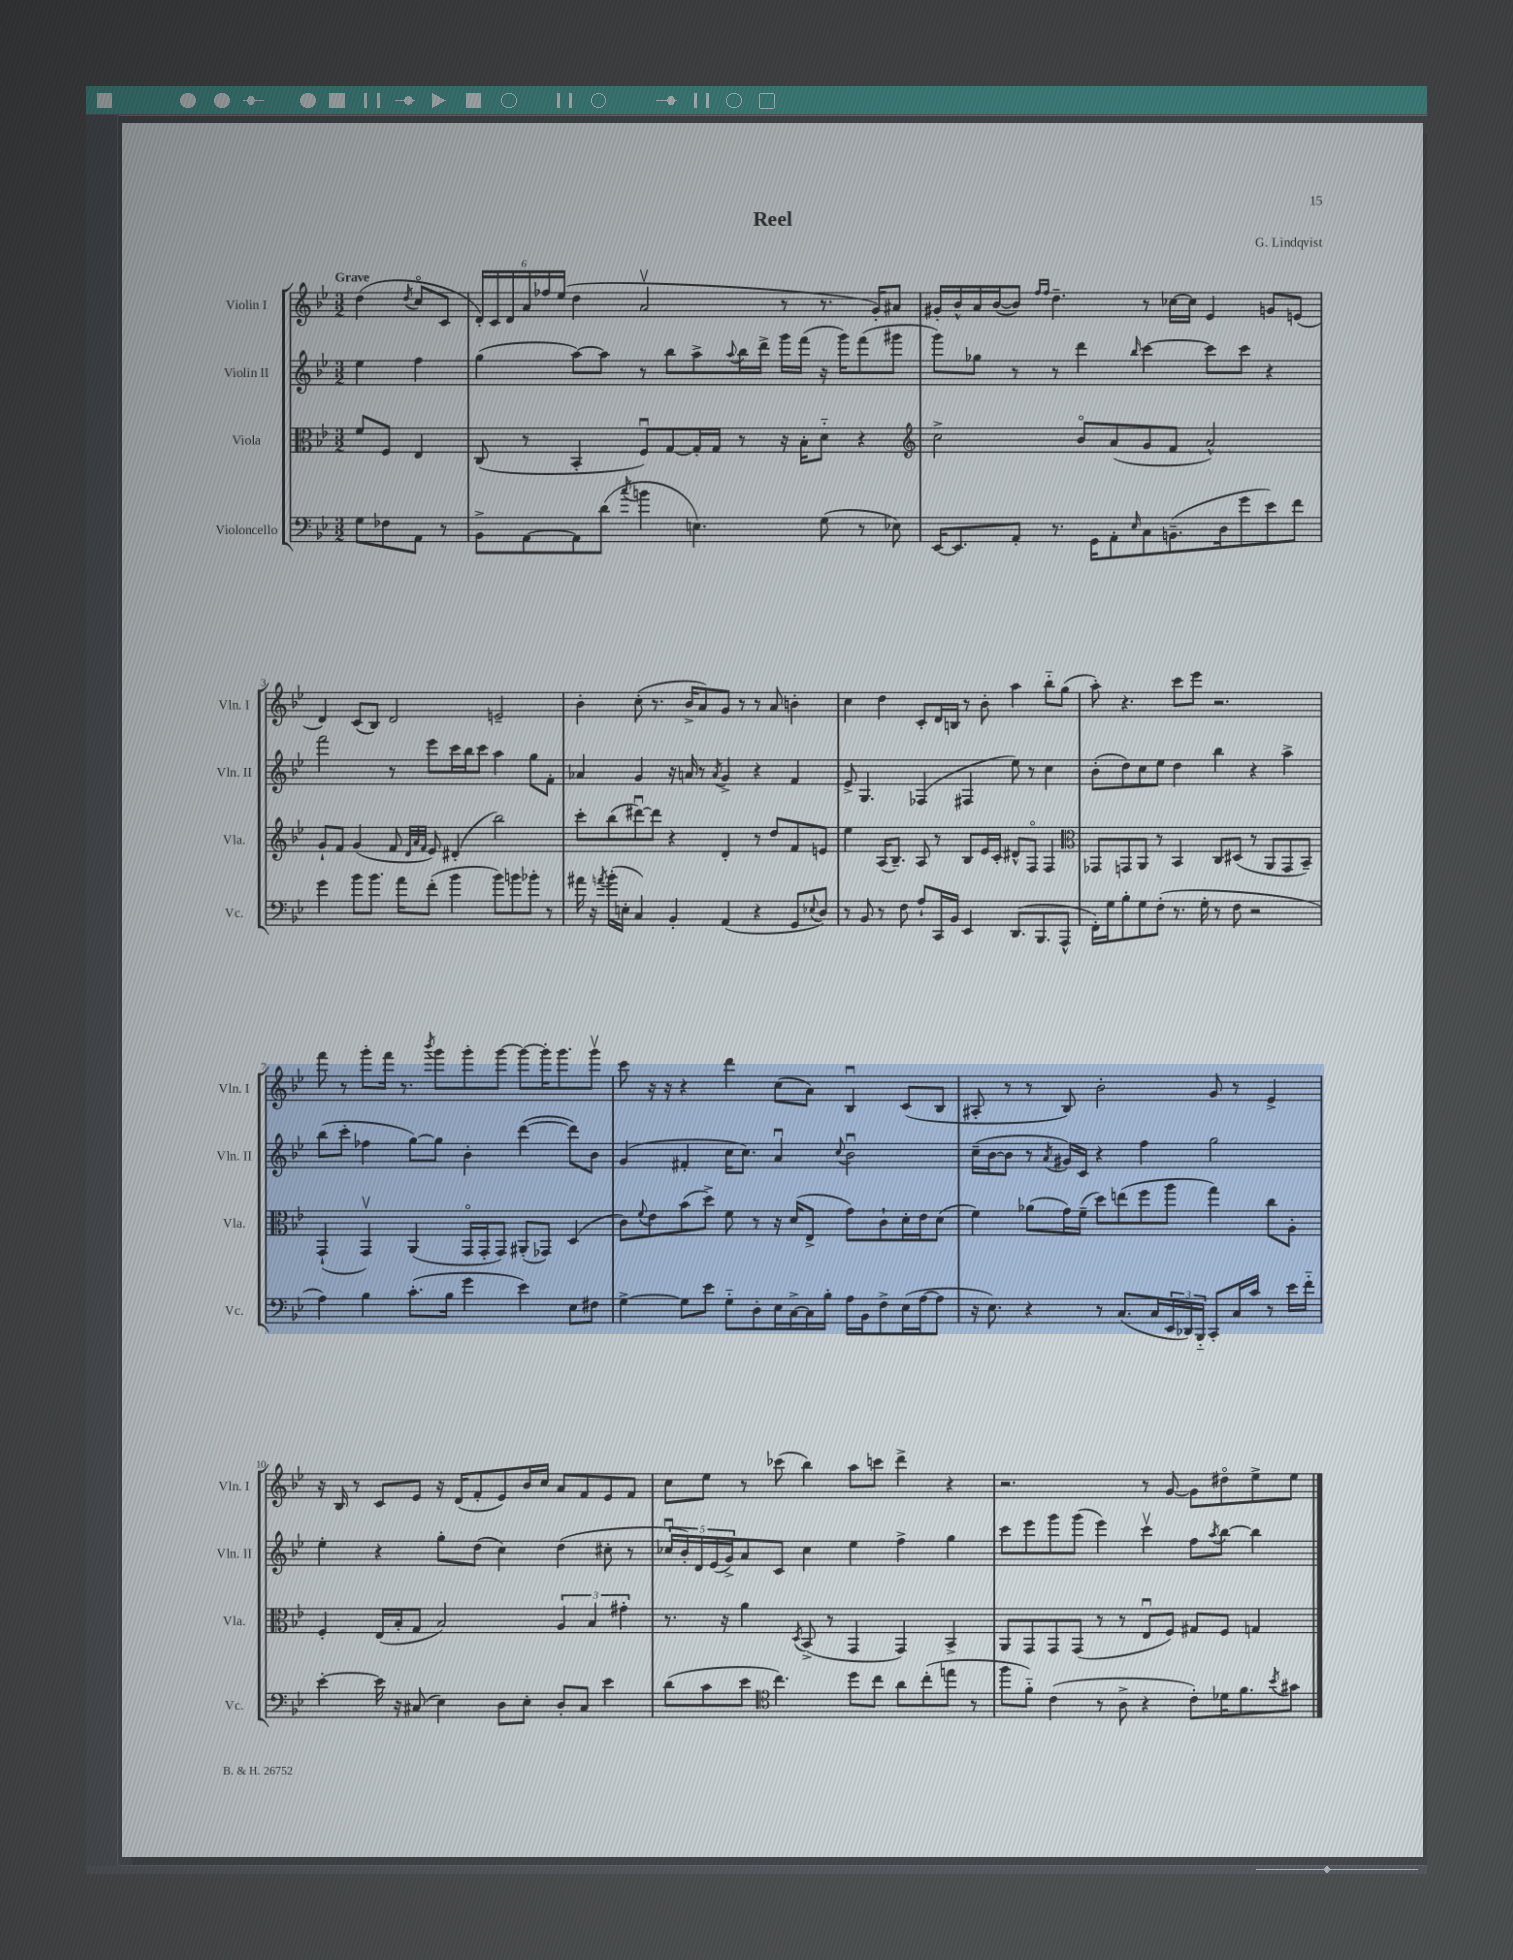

**kern	**kern	**kern	**kern
*staff4	*staff3	*staff2	*staff1
*clefF4	*clefC3	*clefG2	*clefG2
*k[b-e-]	*k[b-e-]	*k[b-e-]	*k[b-e-]
*M3/2	*M3/2	*M3/2	*M3/2
8G	8f	4ee-	(4dd
8F-	8F	.	.
.	.	.	8qdd
8AA	4E-	4ff	8cco
8r	.	.	8c
=	=	=	=
8BB-^	(8C	(4gg	24d')
.	.	.	24c
.	.	.	24d
[8AA	8r	.	24a
.	.	.	24ff-
.	.	.	(24ee-
8AA]	4BB-'	[8aa)	4dd
(8d	.	8aa]	.
8qcc	.	.	.
4b	8Fu)	8r	2av
.	[8G	8bb-	.
4.E)	16G']	8aa^	.
.	16G	.	.
.	.	8qqaa	.
.	8r	16bb-	.
.	.	16ddd^	.
.	16r	16ggg	8r
.	16B-'	(16fff	.
(8G	8d'~	16r	8.r
.	.	16ggg)	.
8r	4r	(8fff	.
.	.	.	16g')
8E-)	.	8ggg#	8a#
=	=	=	=
*	*clefG2	*	*
[16EE-	2cc^	8ggg)	16g#'
8.EE-]	.	.	16b-^^
.	.	8gg-	16a
.	.	.	([16b-
8AA'	.	8r	8b-])
.	.	.	16qqff
.	.	.	16qqff
8.r	.	8r	4.dd~
.	8b-o	4ddd	.
16GG	.	.	.
8AA'	(8a	.	.
16qqE-	.	16qqbb-	.
8C	8g	[4ccc	8r
(8.BB~	8f	.	[16cc-
.	.	.	16cc-]
.	2a^^)	8ccc]	4e-
16D	.	.	.
8g	.	8ccc	.
8e-)	.	4r	8g
8f	.	.	(8e
=	=	=	=
4g	8g`	2fff	4d)
.	8f	.	.
8b-	(4g	.	(8c
8.b-	.	.	8B-)
.	8f	8r	2d
16a	.	.	.
.	32qqd	.	.
.	32qqa	.	.
.	32qqf	.	.
(8f'	8e-)	8eee-	.
4b-	(4d#'	16ccc	.
.	.	16bb-	.
.	.	8ccc	.
8b-)	2bb-)	4aa	2e~
8b	.	.	.
8b-'	.	8gg	.
8r	.	8f'	.
=	=	=	=
16a#	8ccc'	4a-	4b-'
16r	.	.	.
8qa	.	.	.
(16b-'	(8bb-	.	.
16E'	.	.	.
4C)	[8ddd#u)	4g	(8cc'
.	8ddd#]	.	8.r
4BB-'	4r	16r	.
.	.	16a	16b-^
.	.	8r	8a)
.	.	8qa	.
(4AA	4d'	4g^	8g
.	.	.	8r
4r	8r	4r	8r
.	8dd	.	8a
8GG	8f	4f	4b'
8qqE-	.	.	.
8D)	8e	.	.
=	=	=	=
8r	4ee-	8e-^	4cc
8BB-	.	4.G	.
8r	(16A	.	4dd
.	8.B-~)	.	.
8F	.	.	.
8A`	8A	(4F-	8c'
16CC	8r	.	16d
16BB-	.	.	16B
4EE-	8B-	4F#	8r
.	16e-	.	8b-'
.	16c'	.	.
(8.DD	8d#^^	8ee-)	4aa
.	8Fo	8r	.
8.BBB-	.	.	.
.	4F	4cc	8bb-'~
8AAA^^	.	.	(8gg
=	=	=	=
*	*clefC3	*	*
16FF')	8GG-	(8b-'	8aa')
16G	.	.	.
8B-'	8GG	8dd)	4.r
8G	8AA	8cc	.
(8F'	8r	8ee-	.
8.r	4BB-	4dd	8ccc
.	.	.	8eee-
16G'	.	.	.
8r	8C	4bb-	2.r
8F	(8D#	.	.
2r	8r	4r	.
.	8AA	.	.
.	8GG	4aa^	.
.	8BB-~)	.	.
=	=	=	=
4A)	(4GG`	(8bb-	8fff
.	.	8ccc'	8r
4B-	4GGv)	4ff-	8ggg'
.	.	.	16fff
.	.	.	8.r
(8.c'	(4AA	[8gg)	.
.	.	.	8qbbb-
.	.	8gg]	8ggg
16B-	.	.	.
4g	16GGo	4b-'	8ggg'
.	16GG'	.	.
.	8GG)	.	[8ggg
4e-)	(8AA#'	([4ddd	8ggg_
.	8GG-)	.	16ggg']
.	.	.	8.ggg
8E-	(4D	8ddd])	.
8F#	.	8b-	8gggv
=	=	=	=
[4G^	8c)	(4g	8ccc
.	8qqf	.	.
.	8e-	.	16r
.	.	.	16r
8G]	(8b-	4f#'	4r
8e-	8dd^)	.	.
8G'~	8f	16cc	4ddd
.	.	8.cc)	.
8D'	8r	.	.
16E-	16r	4au	(8cc
[16C^	(16d	.	.
16C]	8E-^	.	8a)
16B-'	.	.	.
.	.	8qqcc	.
16A	8g)	2b-u	4B-u
16BB-	.	.	.
8F^	8c`	.	.
(16E-	16d'	.	(8c
[16A	16e-	.	.
8A]	(8d	.	8B-
=	=	=	=
16r	4f)	(16cc~	8A#'
8.E-)	.	[16b-	.
.	.	8b-]	8r
4r	(8a-	8r	8r
.	.	8qa	.
.	16g)	16g#)	8B-)
.	(16f~	16c	.
8r	8dd)	4r	2b-'
(8.C	(8ee	.	.
.	8ff	4ff	.
16C	.	.	.
24EE-	8aa	.	.
24DD-)	.	.	.
24BBB-'~	.	.	.
8CC'	4gg)	2gg	8g
16C	.	.	8r
16c	.	.	.
8r	8cc	.	4e-^
16e-	8A'	.	.
16f'~	.	.	.
=	=	=	=
[4e-'	4F'	4ee-'	16r
.	.	.	16B-
.	.	.	8r
16e-]	(16E-	4r	8c
16r	16B-'	.	.
(8C#	8G	.	8e-
4E-)	2B-)	8gg'	16r
.	.	.	(16d
.	.	(8dd	8f'
8D	.	4cc)	8e-)
8E-'	.	.	16b-
.	.	.	16cc
8D'	6A	(4dd	8a
8C#	.	.	8f
.	6B-	.	.
4e-	.	8cc#'	8e-
.	6g#'	.	.
.	.	8r	8f
=	=	=	=
(8d	8.r	20cc-u	8cc
.	.	20b-')	.
.	.	20d	.
8c	.	.	8ee-
.	.	(20e-	.
.	16r	.	.
.	.	20g^)	.
8e-	4a	8a	8r
*clefC4	*	*	*
4.cc)	.	8c	(8ccc-
.	8qD	.	.
.	(8BB-^	4cc-	4bb-)
.	8r	.	.
8dd	4GG	4ee-	8aa
8cc	.	.	8ccc
8a	4GG)	4ff^	4ddd^
(8cc'	.	.	.
8ee	4BB-^	4gg	4r
8r	.	.	.
=	=	=	=
8ff	8AA	8ccc	2.r
8f'~)	8GG	8eee-	.
(4c	8GG	8ggg	.
.	(8GG	(8ggg	.
8r	8r	4eee-)	.
8A^	8r	.	.
4r	8E-u	4cccv	8r
.	8F)	.	[8g
8c')	8G#	8ff	8g]
.	.	8qaa	.
16d-	8F	[8bb-	8dd#o
8.f	.	.	.
.	4G	4bb-]	8ee-^
8qb-	.	.	.
8g#	.	.	8ee-
==	==	==	==
*-	*-	*-	*-
